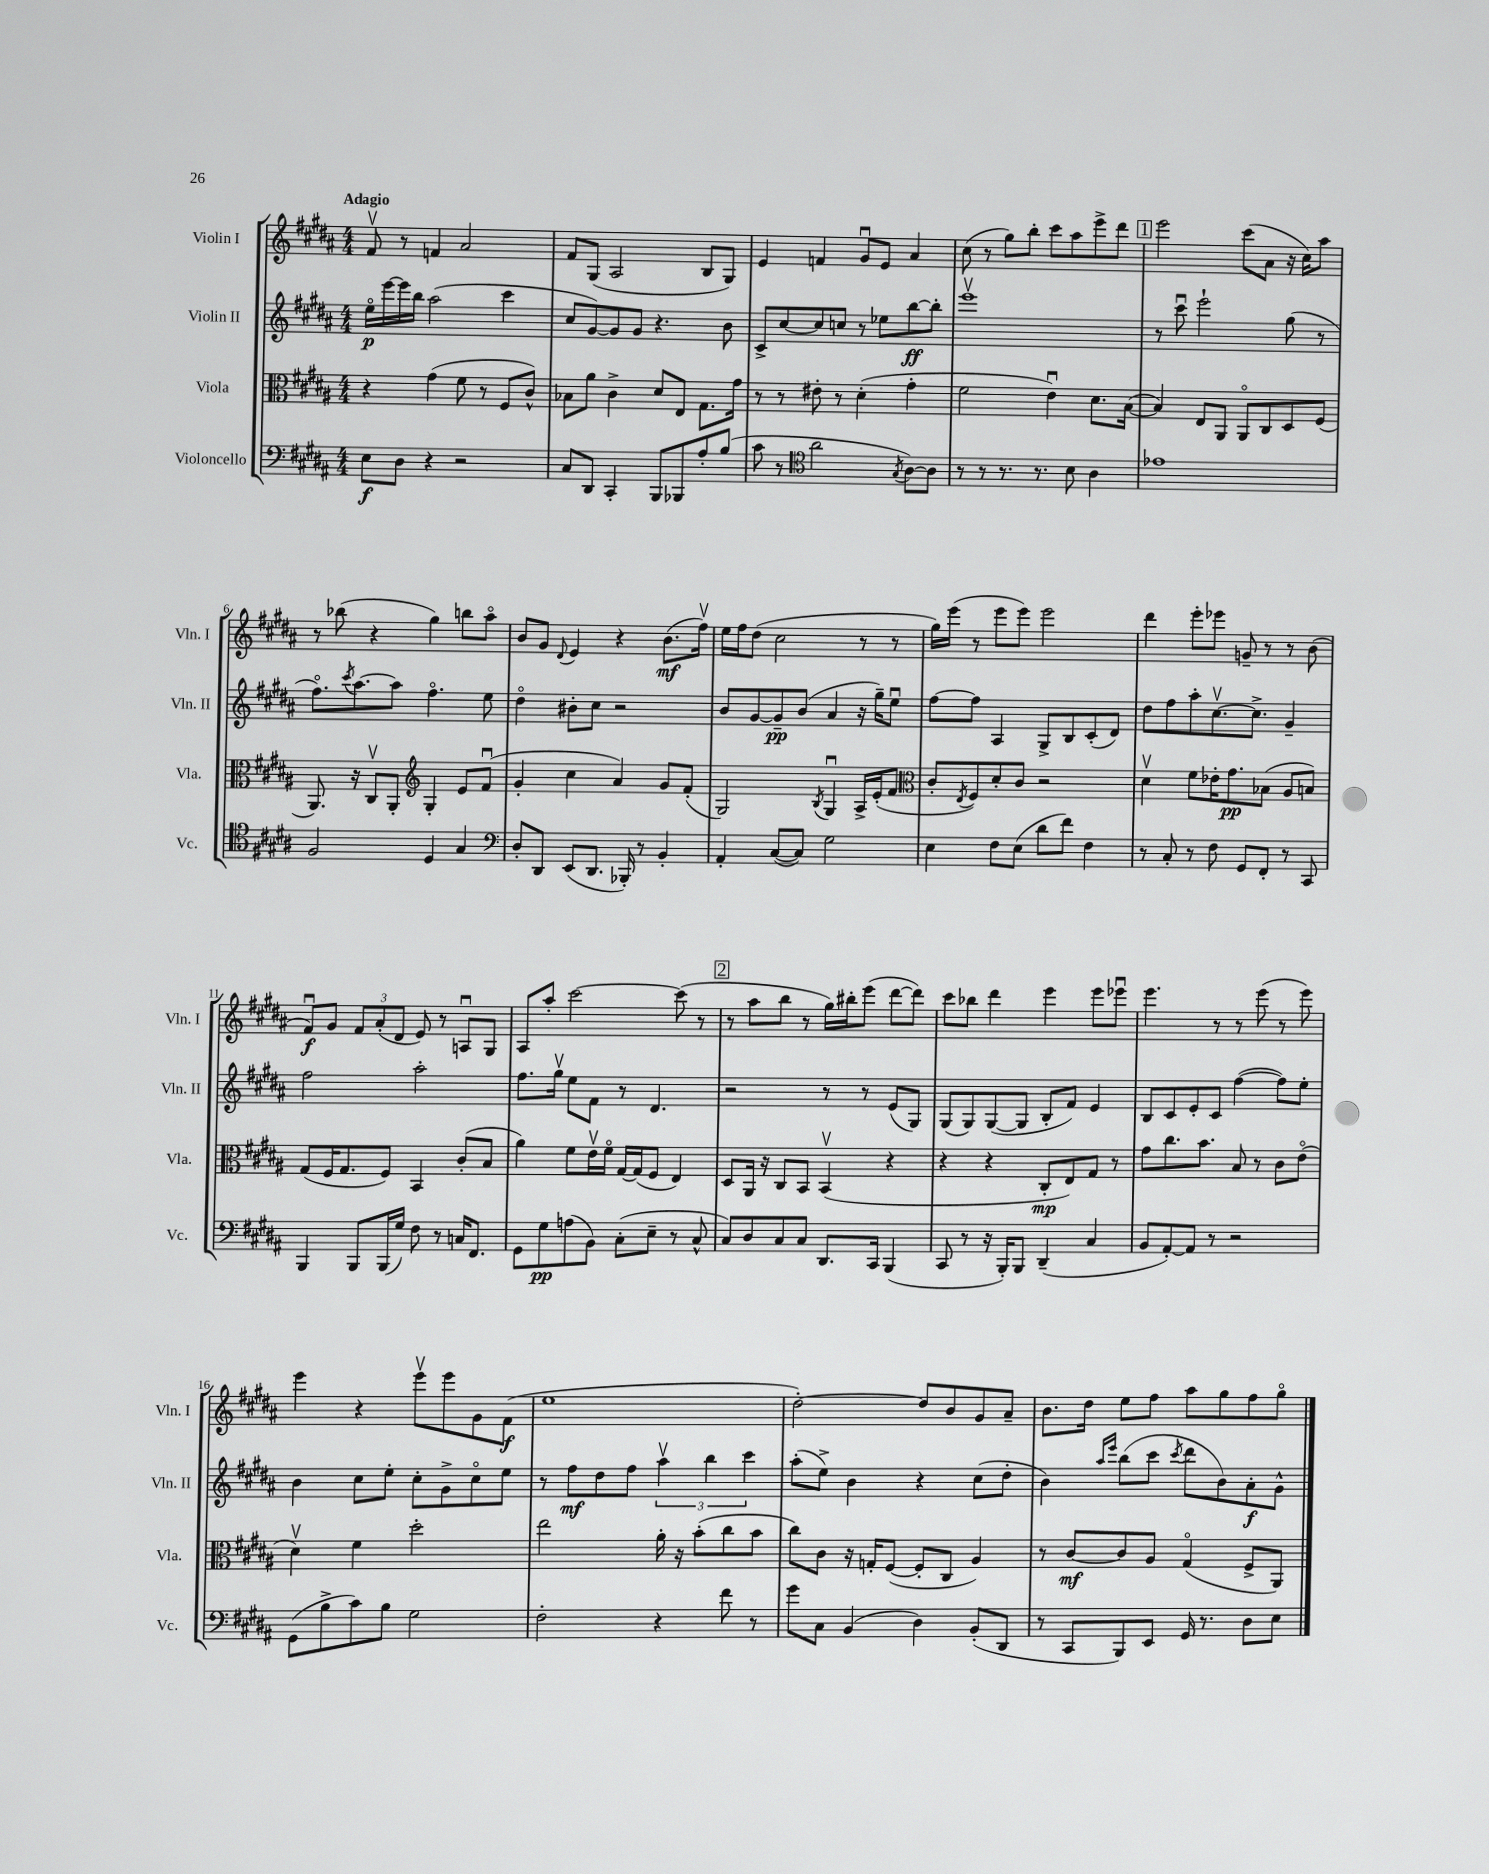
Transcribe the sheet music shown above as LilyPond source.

<<
\new StaffGroup <<
\new Staff = "s0" \with { instrumentName = "Violin I" shortInstrumentName = "Vln. I" } {
    \clef treble \key b \major \numericTimeSignature \time 4/4 \tempo "Adagio"
    fis'8\upbow r8 f'4 ais'2 |
    fis'8 gis8( ais2 b8 gis8) |
    e'4 f'4 gis'8\downbow e'8 ais'4 |
    cis''8( r8 gis''8) b''8-. cis'''8 ais''8 e'''8-> dis'''8 |
    \mark \markup { \box "1" } e'''2 cis'''8( ais'8 r16 cis''16) ais''8 |
    r8 bes''8( r4 gis''4) b''8 ais''8\flageolet |
    b'8 gis'8 \appoggiatura { dis'8 } e'4 r4 b'8.\mf( fis''16\upbow) |
    e''16 fis''16 dis''8( cis''2 r8 r8 |
    gis''16) e'''16( r8 e'''8 e'''8) e'''2 |
    dis'''4 e'''8-. ees'''8 g'8-- r8 r8 b'8( |
    fis'8\downbow\f) gis'8 \tuplet 3/2 { fis'8 ais'8-.( dis'8 } e'8) r8 a8\downbow gis8 |
    ais8 ais''8-. cis'''2~ cis'''8( r8 |
    \mark \markup { \box "2" } r8 ais''8 b''8 r8 gis''16) bis''16-. e'''8( dis'''8~ dis'''8) |
    cis'''8 bes''8 dis'''4 e'''4 e'''8 ees'''8\downbow |
    e'''4. r8 r8 e'''8( r8 e'''8) |
    e'''4 r4 e'''8\upbow e'''8 gis'8 fis'8\f( |
    e''1 |
    dis''2~-.) dis''8 b'8 gis'8 ais'8-- |
    b'8. dis''16 e''8 fis''8 ais''8 gis''8 fis''8 gis''8\flageolet \bar "|." |
}
\new Staff = "s1" \with { instrumentName = "Violin II" shortInstrumentName = "Vln. II" } {
    \clef treble \key b \major \numericTimeSignature \time 4/4
    e''16\flageolet\p e'''16~ e'''16 b''16 ais''2( cis'''4 |
    cis''8 gis'8~) gis'8 gis'8 r4. b'8 |
    cis'8-> cis''8~ cis''8 c''8 r8 ees''8 b''8~\ff b''8-. |
    e'''1\upbow |
    \mark \markup { \box "1" } r8 cis'''8\downbow e'''2-! gis''8( r8 |
    fis''8.\flageolet) \acciaccatura { cis'''8 } ais''8.~ ais''8 fis''4.\flageolet e''8 |
    dis''4\flageolet bis'8-. cis''8 r2 |
    b'8 gis'8~ gis'8--\pp b'8( ais'4 r16 gis''16--) e''8\downbow |
    fis''8~ fis''8 ais4 gis8-> b8 cis'8-.( dis'8) |
    dis''8 fis''8 ais''8-. cis''8.~\upbow cis''8.-> gis'4-- |
    fis''2 ais''2-. |
    fis''8. gis''16\upbow e''8 fis'8 r8 dis'4. |
    \mark \markup { \box "2" } r2 r8 r8 e'8( gis8) |
    gis8( gis8) gis8~( gis8 b8-. fis'8) e'4 |
    b8 cis'8 e'8-. cis'8 fis''4~( fis''8) e''8-. |
    b'4 cis''8 e''8-. cis''8-. gis'8-> cis''8\flageolet e''8 |
    r8 fis''8\mf dis''8 fis''8 \tuplet 3/2 { ais''4\upbow b''4 cis'''4 } |
    ais''8-.( e''8->) b'4 r4 cis''8( dis''8-. |
    b'4) \grace { ais''16 e'''16 } b''8( cis'''8 \acciaccatura { cis'''8 } dis'''8 b'8) ais'8-.\f gis'8-^ \bar "|." |
}
\new Staff = "s2" \with { instrumentName = "Viola" shortInstrumentName = "Vla." } {
    \clef alto \key b \major \numericTimeSignature \time 4/4
    r4 gis'4( fis'8 r8 fis8 cis'8-^) |
    bes8 ais'8 cis'4-> dis'8 e8 gis8. gis'16 |
    r8 r8 eis'8-. r8 dis'4-.( gis'4-. |
    fis'2 e'4\downbow) dis'8. b16~( |
    \mark \markup { \box "1" } b4) e8 ais,8 ais,8\flageolet cis8 dis8 fis8( |
    ais,8.) r16 cis8\upbow ais,8-. \clef treble gis4-. e'8 fis'8\downbow( |
    gis'4-. cis''4 ais'4) gis'8 fis'8-.( |
    gis2) \acciaccatura { b8 } gis4\downbow ais16-> e'16-.( fis'8 |
    \clef alto cis'8-. \acciaccatura { e8 } fis8) dis'8-. cis'8 r2 |
    dis'4\upbow fis'8 ees'16-. gis'8.\pp bes8( ais8 b8) |
    gis8( fis16 gis8. fis8) b,4 cis'8-.( b8 |
    ais'4) fis'8 e'16\upbow fis'16\flageolet gis16~ gis16( fis8 e4) |
    \mark \markup { \box "2" } dis8 ais,16 r16 cis8 b,8 b,4\upbow( r4 |
    r4 r4 cis8-.\mp e8) gis8 r8 |
    gis'8 cis''8. b'8. b8 r8 cis'8 e'8\flageolet( |
    dis'4\upbow) fis'4 dis''2-. |
    e''2 ais'16-. r16 b'8-.( cis''8 b'8 |
    cis''8) cis'8 r16 g16-. fis8~( fis8-. cis8 ais4) |
    r8 cis'8~\mf cis'8 ais8 gis4\flageolet( fis8-> ais,8) \bar "|." |
}
\new Staff = "s3" \with { instrumentName = "Violoncello" shortInstrumentName = "Vc." } {
    \clef bass \key b \major \numericTimeSignature \time 4/4
    e8\f dis8 r4 r2 |
    cis8 dis,8 cis,4-. b,,8 bes,,8 ais8-. b8( |
    cis'8 r8 \clef tenor ais'2 \acciaccatura { gis8 } ais8~) ais8 |
    r8 r8 r8. r8. b8 ais4 |
    \mark \markup { \box "1" } ees'1 |
    fis2 dis4 gis4 |
    \clef bass dis8-. dis,8 e,8( dis,8. bes,,16-.) r8 b,4-. |
    ais,4-. cis8~( cis8) gis2 |
    e4 fis8 e8( dis'8 fis'8) fis4 |
    r8 cis8-. r8 fis8 gis,8 fis,8-. r8 cis,8 |
    b,,4 b,,8 b,,16( gis16) fis8 r8 c16 fis,8. |
    gis,8 gis8\pp a8( b,8) cis8-.( e8-- r8 cis8-^ |
    \mark \markup { \box "2" } cis8) dis8 cis8 cis8 dis,8. cis,16 b,,4( |
    cis,8 r8 r16 b,,16-.) b,,8 dis,4--( cis4 |
    b,8 ais,8~-.) ais,8 r8 r2 |
    gis,8( b8-> cis'8) b8 gis2 |
    fis2-. r4 fis'8 r8 |
    gis'8 cis8 b,4( dis4) b,8-.( dis,8 |
    r8 cis,8 b,,8) e,8 gis,16 r8. dis8 e8 \bar "|." |
}
>>
>>
